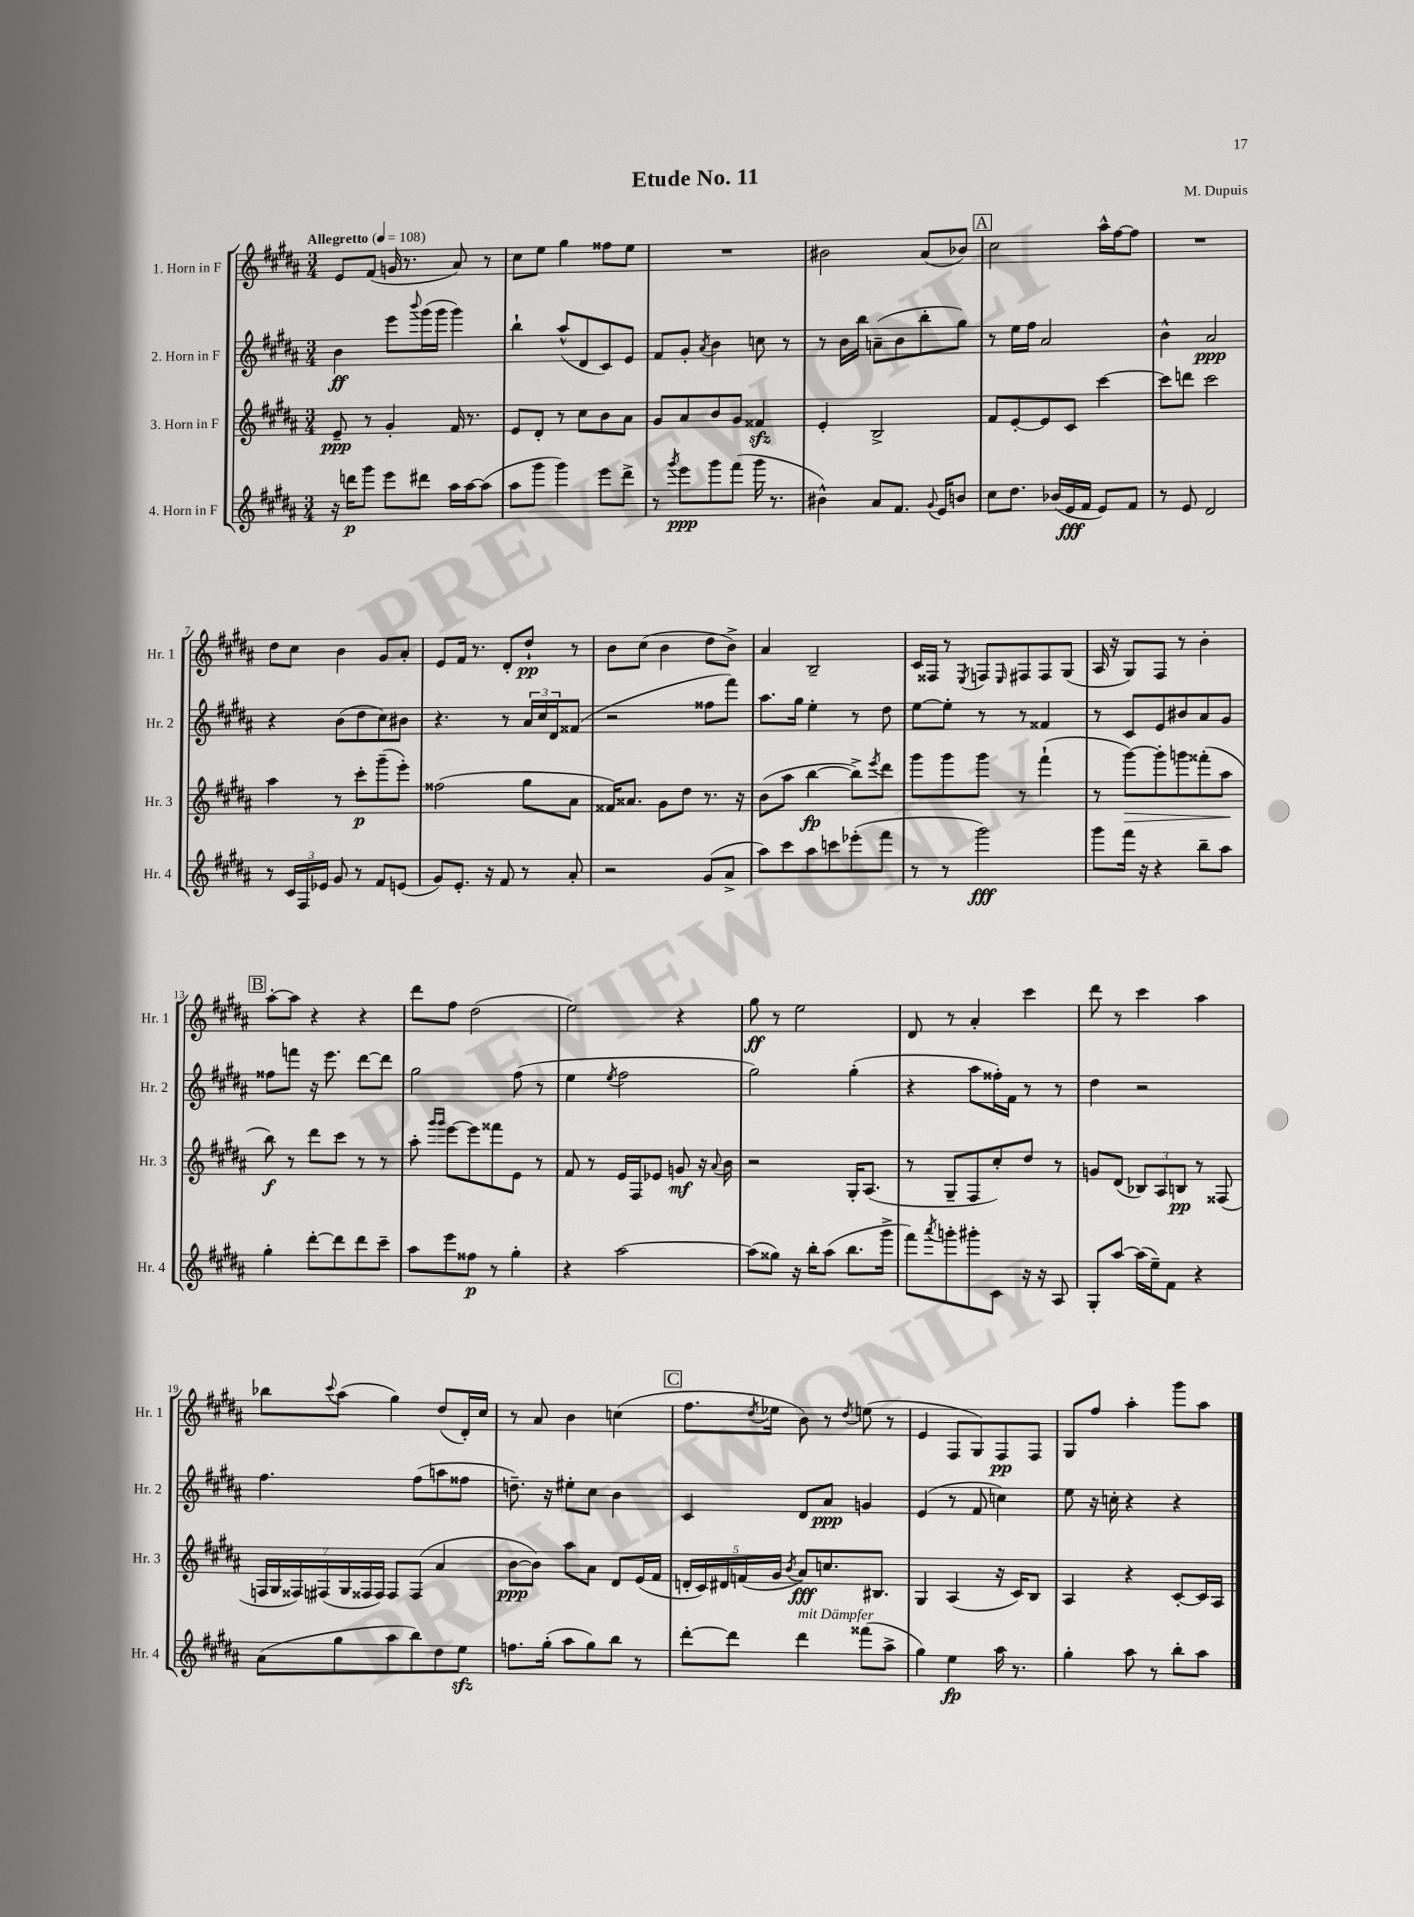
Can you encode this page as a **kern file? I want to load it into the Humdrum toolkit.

**kern	**kern	**kern	**kern
*staff4	*staff3	*staff2	*staff1
*clefG2	*clefG2	*clefG2	*clefG2
*k[f#c#g#d#a#]	*k[f#c#g#d#a#]	*k[f#c#g#d#a#]	*k[f#c#g#d#a#]
*M3/4	*M3/4	*M3/4	*M3/4
*MM108	*MM108	*MM108	*MM108
16r	8e~	4b	8e
16ddd	.	.	.
8ggg#	8r	.	(8f#
8eee	4g#'	8eee	16g
.	.	.	8.r
.	.	8qqbbb	.
8ddd#	.	(16ggg#	.
.	.	16ggg#	.
16aa#	16f#	4ggg#)	8a#)
[16aa#	8.r	.	.
(8aa#]	.	.	8r
=	=	=	=
8aa#	8e	4bb`	8cc#
8ggg#	8d#'	.	8ee
4ggg#)	8r	(8aa#^^	4gg#
.	8cc#	8d#	.
8eee	8b	8c#)	8ff##
8ddd#^	8a#	8e	8ee
=	=	=	=
8r	8g#	8f#	2.r
8qggg#	.	.	.
8eee	8a#	8g#'	.
.	.	8qa#	.
8ggg#	8b	4b	.
(8fff#	8g#	.	.
16ggg#	4f##	8cc	.
8.r	.	.	.
.	.	8r	.
=	=	=	=
4b#^^)	4e'	8r	2b#
.	.	16b	.
.	.	16bb	.
8a#	2B^	(8a~	.
8.f#	.	8b	.
.	.	8bb'	(8a#
8qqg#	.	.	.
16e	.	.	.
8b	.	8gg#)	8b-)
=	=	=	=
8cc#	8f#	8r	2cc#
8.dd#	[8e'	16ee	.
.	.	16ff#	.
.	8e]	2a#	.
(16b-	.	.	.
16e	8c#	.	.
16f#	.	.	.
8e)	[4ccc#	.	16aa#^^
.	.	.	[16ff#
8f#	.	.	8ff#]
=	=	=	=
8r	8ccc#]	4b^^	2.r
8e	8ddd	.	.
2d#	2ccc#	2a#	.
=	=	=	=
8r	4aa#	4r	8dd#
24c#	.	.	8cc#
24F#	.	.	.
24e-	.	.	.
8g#	8r	(8b	4b
8r	8ccc#'	8dd#	.
8f#	(8ggg#~	8cc#)	8g#
(8e	8eee')	8b#	8a#'
=	=	=	=
8g#)	(2ff##	4.r	8e
8.e'	.	.	16f#
.	.	.	8.r
16r	.	.	.
8f#	.	8r	8d#'
8r	8gg#	24a#	8dd#`
.	.	24cc#	.
.	.	24d#	.
8a#'	8a#	(8f##	8r
=	=	=	=
2r	16f##)	2r	8b
.	8.a##	.	.
.	.	.	(8cc#
.	8g#	.	4b
.	8dd#	.	.
(8g#	8.r	8ff##	8dd#
8a#^	.	8fff#)	8b^)
.	16r	.	.
=	=	=	=
8aa#)	(8b	8.aa#	4a#
8ccc#	8aa#	.	.
.	.	16gg#	.
8aa#	[4bb	4ee'	2B~
8ccc	.	.	.
(8eee-'	8bb^])	8r	.
.	8qeee	.	.
8fff#	8ddd#	8dd#	.
=	=	=	=
8r	8ggg#	[8ee	16c#
.	.	.	16F##
8r	8ggg#	8ee']	8r
.	.	.	8qE
2ggg#)	8ggg#	8r	8F
.	.	.	16qqE
.	8r	8r	8F#
.	(4fff#`	4f##	8F#
.	.	.	(8G#
=	=	=	=
8ggg#	8r	8r	16A#
.	.	.	16r
16fff#	[8ggg#)	8c#	8G#)
16r	.	.	.
4r	8ggg#']	8e	8F#
.	8ggg	8b#	8r
8bb~	(8fff##'	8a#	4b'
8aa#	8aa#	8g#	.
=	=	=	=
4gg#'	8bb)	8ff##	[8aa#'
.	8r	8fff	8aa#]
[8ddd#'	8ddd#	16r	4r
.	.	8.eee	.
8ddd#]	8ccc#	.	.
8ddd#	8r	[8ddd#	4r
8ccc#~	8r	8ddd#]	.
=	=	=	=
8aa#	8aa#'	2gg#	8ddd#
.	16qqggg#	.	.
.	16qqggg#	.	.
8eee	[8eee	.	8ff#
8ff##	8eee]	.	(2dd#
8r	8fff##	.	.
4gg#'	8e	(8ff#	.
.	8r	8r	.
=	=	=	=
4r	8f#	4ee	2ee)
.	8r	.	.
.	.	8qee	.
[2aa#	16e	2ff#	.
.	16F#	.	.
.	8e-	.	.
.	8g	.	4r
.	16r	.	.
.	8qqa#	.	.
.	16b	.	.
=	=	=	=
(8aa#]	2r	2gg#)	8gg#
8gg##)	.	.	8r
16r	.	.	2ee
16bb'	.	.	.
(8aa#	.	.	.
8.bb	16G#'	(4gg#'	.
.	(8.A#	.	.
16ggg#^	.	.	.
=	=	=	=
8fff#)	8r	4r	8d#
8qaaa#	.	.	.
8ggg'	8G#~	.	8r
8ggg#'	8F#	8aa#	4a#'
8c#	8cc#')	16ff##')	.
.	.	16f#	.
16r	8dd#	8r	4ccc#
16r	.	.	.
8A#	8r	8r	.
=	=	=	=
8G#'	8g	4dd#	8ddd#
[8aa#	(8d#	.	8r
(16aa#]	12B-)	2r	4ccc#
16ee~)	.	.	.
.	12A#	.	.
8f#	.	.	.
.	12B	.	.
4r	8r	.	4aa#
.	(8F##	.	.
=	=	=	=
(8a#	28F	4.ff#	8bb-
.	28G#	.	.
.	28F##)	.	.
.	(28F#	.	.
.	.	.	8qqccc#
8gg#	.	.	(8aa#
.	28G#	.	.
.	28F##	.	.
.	28F##)	.	.
8aa#	8F##	.	4gg#)
8bb)	(8F##	(8ff#	.
8dd#	4a#	8aa	(8dd#
8ee	.	8ff##	16d#')
.	.	.	16cc#
=	=	=	=
8.ff	[8b	8.dd~)	8r
.	8b])	.	8a#
(16gg#'	.	16r	.
8aa#	8aa#	8ee#'	4b
8gg#)	8a#	8cc#	.
8bb	8d#	4b	(4cc
8r	(16e	.	.
.	16f#	.	.
=	=	=	=
[8ddd#'	20d'	4c#	8.ff#
.	20c#)	.	.
.	20d#	.	.
8ddd#]	.	.	.
.	(20f	.	.
.	.	.	8qdd#
.	.	.	16ee-
.	20g#	.	.
.	8qb	.	.
4ddd#	8a#)	8d#	8b)
.	8.cc	8a#	8r
.	.	.	8qdd#
(8fff##	.	4g	(8ee
.	8.B#	.	.
8aa#^	.	.	8r
=	=	=	=
4gg#)	4G#	(4e	4e
4ee	(4A#	8r	8F#
.	.	8f#	8G#)
16aa#	16r	4cc)	8F#
8.r	16c#)	.	.
.	8B	.	8F#
=	=	=	=
4gg#'	4A#	8ee	8G#
.	.	16r	8ff#
.	.	16cc'	.
8aa#	4r	4r	4aa#'
8r	.	.	.
8bb'	[8c#'	4r	8ggg#
8aa#	16c#]	.	8aa#
.	16A#	.	.
==	==	==	==
*-	*-	*-	*-
